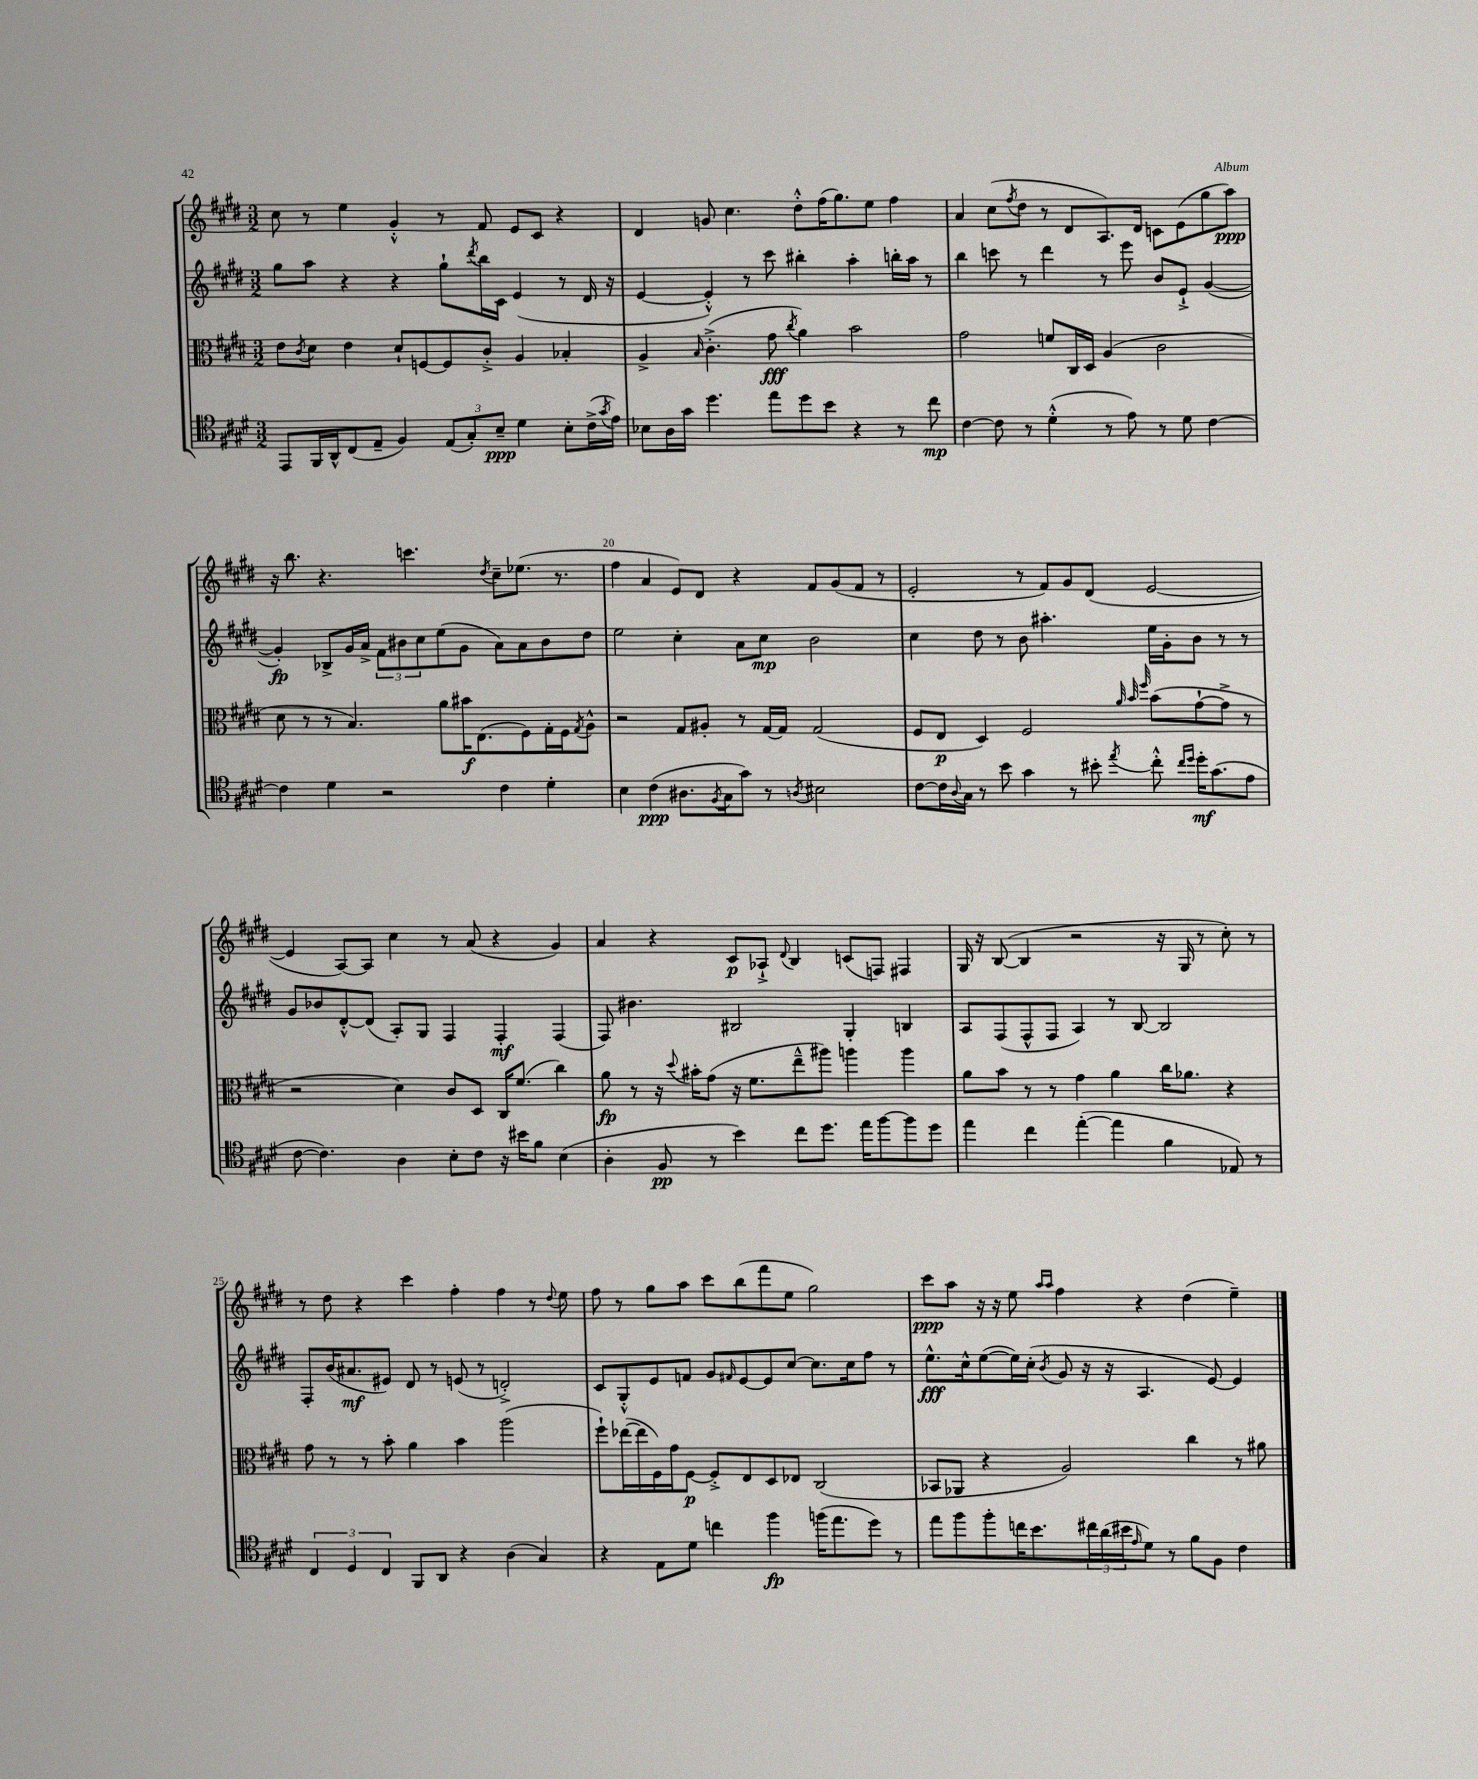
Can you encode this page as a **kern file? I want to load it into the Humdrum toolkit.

**kern	**kern	**kern	**kern
*staff4	*staff3	*staff2	*staff1
*clefC4	*clefC3	*clefG2	*clefG2
*k[f#c#g#d#]	*k[f#c#g#d#]	*k[f#c#g#d#]	*k[f#c#g#d#]
*M3/2	*M3/2	*M3/2	*M3/2
8EE	8e	8gg#	8cc#
.	8qc#	.	.
16FF#	8d#	8aa	8r
16AA^^	.	.	.
(8C#	4e	4r	4ee
8E~	.	.	.
4F#)	8d#`	4r	4g#'^^
.	[8F	.	.
(12E	8F]	8gg#`	8r
12G#')	.	.	.
.	.	8qddd#	.
.	8c#'^	16bb	8f#
12B~	.	.	.
.	.	16c#	.
4d#	4A	(4e	8e
.	.	.	8c#
8B'	4B-'	8r	4r
(16c#^	.	16d#	.
8qg#	.	.	.
16e)	.	16r	.
=	=	=	=
8B-	4A^	[4e	4d#
16A	.	.	.
16g#	.	.	.
.	16qqB	.	.
4.dd#	(4.c#'^	4e'^^])	8g
.	.	.	4.cc#
.	.	8r	.
8ee	8g#	8ccc#	.
.	8qcc#	.	.
8dd#	4a)	4bb#'	8dd#'^^
8b	.	.	(16ff#
.	.	.	8.gg#)
4r	2b	4aa'	.
.	.	.	8ee
8r	.	16bb'	4ff#
.	.	16aa	.
8cc#	.	8r	.
=	=	=	=
[4c#	2g#	4bb	4a
8c#]	.	8ccc	(8cc#
.	.	.	8qff#
8r	.	8r	8dd#
(4d#'^^	8f	4ddd#	8r
.	16C#	.	8d#
.	16D#	.	.
8r	(4A	8r	8.A)
8e)	.	8eee	.
.	.	.	16d#
8r	2c#	8b	8c
8d#	.	8e`^	(8e
[4c#	.	([4g#	8gg#
.	.	.	8aa)
=	=	=	=
4c#]	8d#	4g#'])	16r
.	.	.	8.bb
.	8r	.	.
4d#	8r	8B-^	4.r
.	4.B)	16g#	.
.	.	16a^	.
2r	.	12f#	.
.	.	12b#	.
.	.	.	4.ccc
.	.	12cc#	.
.	8a	(8ee	.
.	16b#	8g#	.
.	(8.E	.	.
.	.	.	8qdd#
4c#	.	8a)	8cc#~
.	8F#)	8a	(8.ee-
4d#'	16G#'	8b#	.
.	16F#	.	8.r
.	8qG#	.	.
.	8A^^	8dd#	.
=	=	=	=
4B	2r	2ee	4ff#
(4c#	.	.	4a
8.A#	8G#	4cc#'	8e)
.	8A#'	.	8d#
8qF#	.	.	.
16G#	.	.	.
8g#)	8r	8a	4r
8r	[16G#	8cc#	.
.	16G#]	.	.
8qA	.	.	.
2B#	(2G#	2b	8f#
.	.	.	(8g#
.	.	.	8f#
.	.	.	8r
=	=	=	=
[8c#	8F#	4cc#	2e'
16c#]	8E	.	.
8qqA	.	.	.
16G#	.	.	.
8r	4D#)	8dd#	.
8b	.	8r	.
4g#	2F#	8b	8r
.	.	4.aa#'	8f#)
8r	.	.	8g#
8b#'	.	.	(8d#
.	32qqa	.	.
.	32qqb	.	.
8qee	32qqff#	.	.
8cc#'^^	(8b	16ee	[2e
.	.	16g#'	.
16qqcc#	.	.	.
16qqdd#	.	.	.
16dd#'	[8g#`	8b	.
(8.g#	.	.	.
.	8g#^]	8r	.
8e	8r	8r	.
=	=	=	=
[8c#	2r	8g#	4e]
4.c#])	.	8b-	.
.	.	[8d#'^^	[8A)
.	.	(8d#]	8A]
4A	4d#)	8A')	4cc#
.	.	8G#	.
8B'	8c#	4F#	8r
8c#	8D#	.	(8a
16r	16C#	4F#'	4r
16b#	(8.f#	.	.
8f#	.	.	.
(4B	4cc#)	(4F#	4g#)
=	=	=	=
4A'	8a	8F#)	4a
.	8r	4.b#	.
8F#	16r	.	4r
.	8qqdd#	.	.
.	16b#'	.	.
8r	(8g#	.	.
4b)	16r	2B#	8c#
.	8.f#	.	.
.	.	.	8A-`^
.	.	.	8qqd#
8cc#	8ee~^^	.	4B
8.dd#	8aa#)	.	.
.	4aa	4G#'	(8c
16ee	.	.	.
[8ff#	.	.	8F)
8ff#]	4aa	4B	4F#
8dd#	.	.	.
=	=	=	=
4ee	8a	8A	16G#
.	.	.	16r
.	8b	(8F#	([8B
4cc#	8r	8F#^^	4B]
.	8r	8F#	.
([4ee'	4g#	4A)	2r
4ee]	4a	8r	.
.	.	[8B	.
4f#	16cc#	2B]	16r
.	8.a-	.	16G#
.	.	.	8r
8E-)	4r	.	8cc#')
8r	.	.	8r
=	=	=	=
6C#	8g#	8F#'	8r
.	8r	(16b	8dd#
6D#	.	.	.
.	.	8.a#	.
.	8r	.	4r
6C#	.	.	.
.	8b'	8e#)	.
8FF#	4a	8d#	4ccc#
8AA	.	8r	.
4r	4b	(8e	4ff#'
.	.	8r	.
(4A	(2aa	2d'^)	4ff#
4G#)	.	.	8r
.	.	.	8qqdd#
.	.	.	8ee
=	=	=	=
4r	8ff#`)	8c#	8ff#
.	([16ee-	8G#'^^	8r
.	16ee-]	.	.
8E	16F#)	8e	8gg#
.	16g#	.	.
8d#	[8F#	8f	8aa
4cc	8F#'^]	8g#	8ccc#
.	.	16qqf#	.
.	8E	[8e	(8bb
4ff#	8D#	8e]	8fff#
.	8E-	[8cc#	8ee
(16ff	(2C#	8.cc#]	2gg#)
8.ee	.	.	.
.	.	16cc#	.
8dd#)	.	8ff#	.
8r	.	8r	.
=	=	=	=
8ee	8BB-	8.ee^^	8ccc#
8ff#	8AA-	.	8aa
.	.	16cc#^^	.
8ff#'	4r	([8ee	16r
.	.	.	16r
16cc	.	16ee])	8ee
8.b	.	(16cc#'	.
.	.	.	16qqaa
.	.	8qb	16qqaa
.	2A)	8g#	4ff#
24cc#	.	16r	.
(24a	.	.	.
.	.	16r	.
24b#	.	.	.
16qqe	.	.	.
8d#)	.	4.A	4r
8r	.	.	.
8f#	4cc#	.	(4dd#
8F#	.	[8e)	.
4c#	8r	4e]	4ee~)
.	8a#	.	.
==	==	==	==
*-	*-	*-	*-
